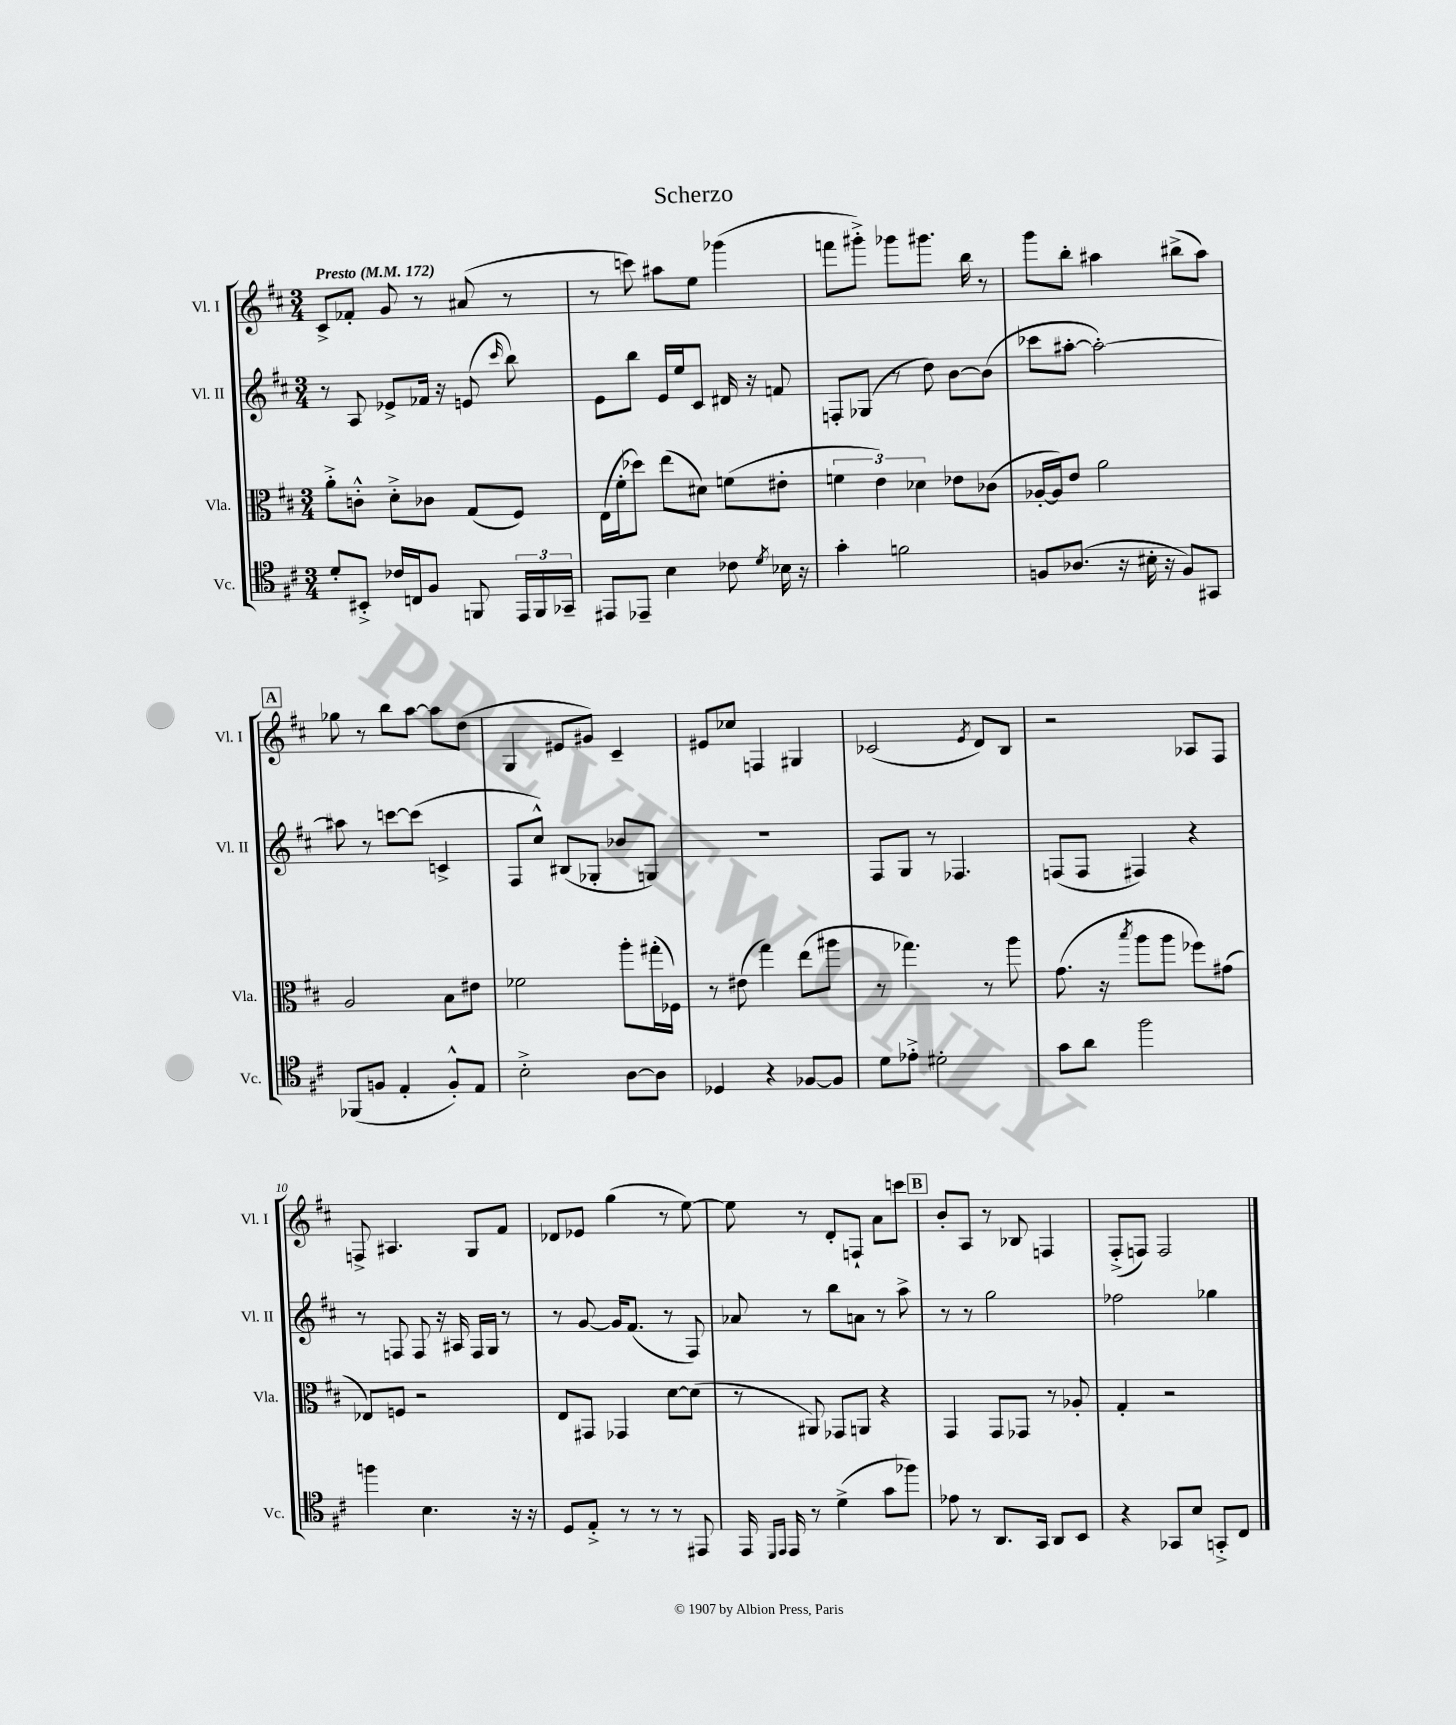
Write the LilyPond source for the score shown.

\header { title = "Scherzo" }
<<
\new StaffGroup <<
\new Staff = "s0" \with { instrumentName = "Vl. I" shortInstrumentName = "Vl. I" } {
    \clef treble \key d \major \numericTimeSignature \time 3/4 \tempo "Presto" 4 = 172
    \autoBeamOff cis'8[-> fes'8]-. g'8 r8 ais'8( r8 |
    r8 c'''8) ais''8[ e''8] ges'''4( |
    f'''8[ gis'''8]-.->) ges'''8[ gis'''8.] b''16 r8 |
    g'''8[ b''8]-. ais''4 bis''8[->( ais''8]) |
    \mark \markup { \box "A" } ges''8 r8 b''8[ a''8]~ a''8[ d''8]( |
    g4 eis'8[ gis'8]) cis'4-- |
    eis'8[ ces''8] f4 gis4 |
    ces'2( \acciaccatura { e'8 } d'8[) b8] |
    r2 aes8[ fis8] |
    f8-> ais4. g8[ fis'8] |
    des'8[ ees'8] g''4( r8 e''8~) |
    e''8 r8 d'8[-. f8]-! a'8[ c'''8] |
    \mark \markup { \box "B" } b'8[-. a8] r8 bes8 f4 |
    fis8[-.->( f8]) f2 \bar "|." |
}
\new Staff = "s1" \with { instrumentName = "Vl. II" shortInstrumentName = "Vl. II" } {
    \clef treble \key d \major \numericTimeSignature \time 3/4
    \autoBeamOff r8 a8 ees'8[-> fes'16] r16 e'8( \grace { cis'''16 } b''8) |
    e'8[ b''8] e'16[ e''16 cis'8] dis'16 r16 f'8 |
    f8[-. ges8]( r8 d''8) b'8[~ b'8]( |
    ces'''8[ ais''8]~-. ais''2~-.) |
    \mark \markup { \box "A" } ais''8 r8 c'''8[~ c'''8]( c'4-> |
    fis8[ cis''8]-^) bis8[( ges8]-. bes'8[ g8]) |
    R2. |
    fis8[ g8] r8 fes4. |
    f8[( f8] fis4) r4 |
    r8 f8 f8 r16 ais16 f16[ g16] r8 |
    r8 g'8~ g'16[ fis'8.]( r8 fis8) |
    aes'8 r8 b''8[ a'8] r8 a''8-> |
    \mark \markup { \box "B" } r8 r8 g''2 |
    fes''2 ges''4 \bar "|." |
}
\new Staff = "s2" \with { instrumentName = "Vla." shortInstrumentName = "Vla." } {
    \clef alto \key d \major \numericTimeSignature \time 3/4
    \autoBeamOff a'8[-.-> c'8]-.-^ d'8[-.-> ces'8] g8[( fis8]) |
    e16[( fis'16-. des''8]) e''8[( dis'8]) f'8[( eis'8]-. |
    \tuplet 3/2 { f'4 e'4) des'4 } ees'8[ ces'8]( |
    aes16[~-. aes16) e'8] a'2 |
    \mark \markup { \box "A" } a2 b8[ eis'8] |
    fes'2 a''8[-. gis''16-.( fes16]) |
    r8 eis'8( g''4) e''8[( ais''8] |
    r8 ges''4.) r8 a''8 |
    g'8.( r16 \acciaccatura { b''8 } a''8[ a''8] fes''8[) gis'8]( |
    ees8[) f8] r2 |
    e8[ gis,8] ges,4 d'8[~ d'8]( |
    r8 ais,8) ges,8[ a,8] r4 |
    \mark \markup { \box "B" } g,4 g,8[ ges,8] r8 aes8-. |
    g4-. r2 \bar "|." |
}
\new Staff = "s3" \with { instrumentName = "Vc." shortInstrumentName = "Vc." } {
    \clef tenor \key d \major \numericTimeSignature \time 3/4
    \autoBeamOff d'8[-. bis,8]-.-> ces'16[ c16 fis8] f,8 \tuplet 3/2 { e,16[ f,16 ges,16]-- } |
    eis,8[ ees,8]-- b4 ces'8 \acciaccatura { d'8 } bes16 r16 |
    g'4-. f'2 |
    f8[ aes8.]( r16 bis16-. r16 f8[) gis,8] |
    \mark \markup { \box "A" } fes,8[( f8] e4-. f8[-.-^) e8] |
    b2-.-> a8[~ a8] |
    des4 r4 fes8[~ fes8] |
    d'8[ ees'8]-.-> dis'2-. |
    g'8[ a'8] fis''2 |
    f''4 b4. r16 r16 |
    d8[ e8]-.-> r8 r8 r8 eis,8 |
    e,16 \grace { d,16[ e,16] } e,16 r8 d'4->( g'8[ fes''8]) |
    \mark \markup { \box "B" } ees'8 r8 a,8.[ g,16] a,8[ b,8] |
    r4 ges,8[ b8] g,8[-.-> cis8] \bar "|." |
}
>>
>>
